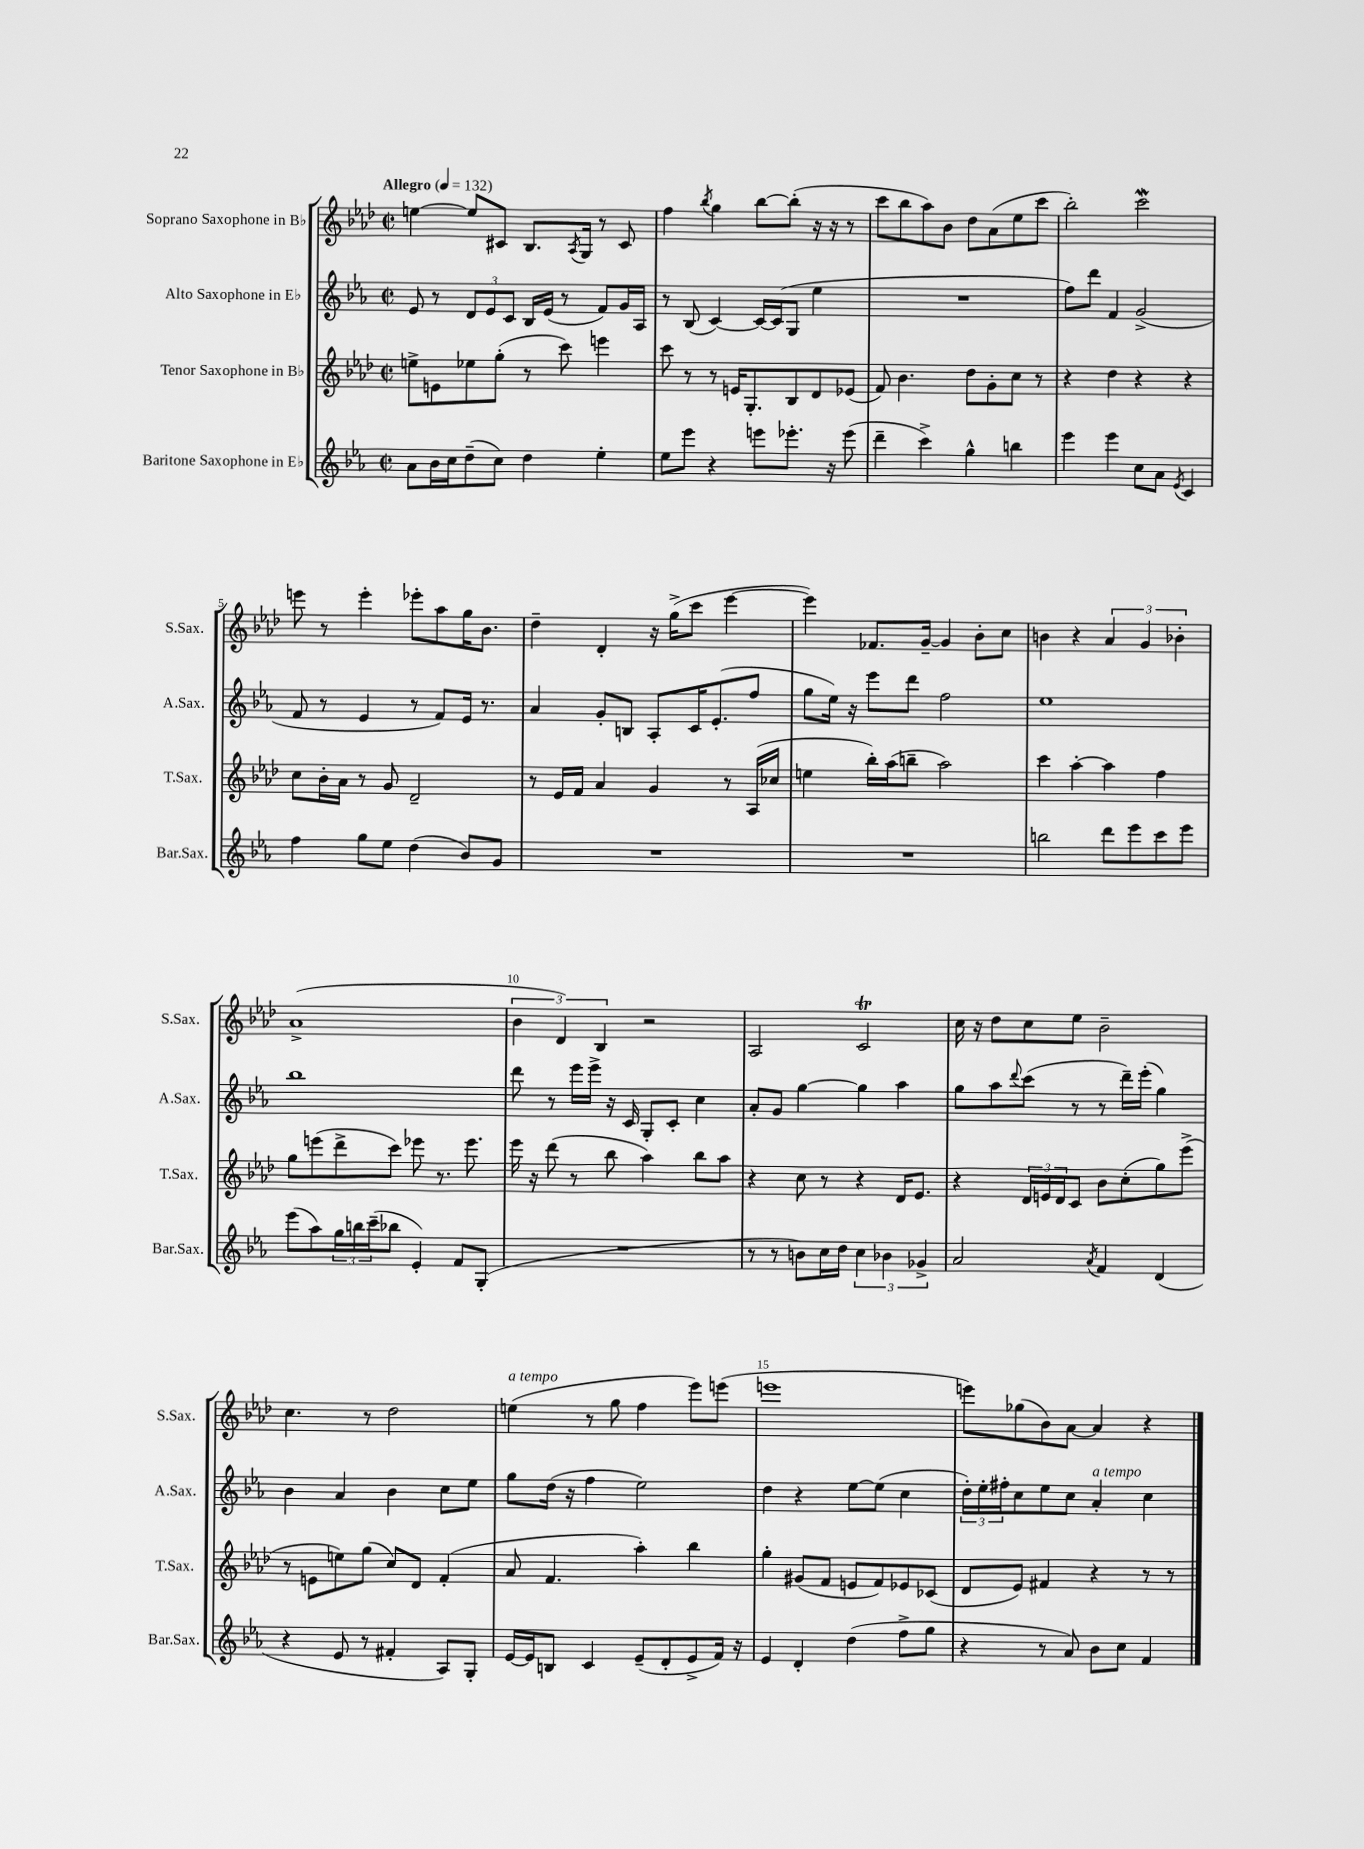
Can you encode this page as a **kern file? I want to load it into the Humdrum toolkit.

**kern	**kern	**kern	**kern
*part4	*part3	*part2	*part1
*staff4	*staff3	*staff2	*staff1
*I"Baritone Saxophone in E♭	*I"Tenor Saxophone in B♭	*I"Alto Saxophone in E♭	*I"Soprano Saxophone in B♭
*I'Bar.Sax.	*I'T.Sax.	*I'A.Sax.	*I'S.Sax.
*clefG2	*clefG2	*clefG2	*clefG2
*k[b-e-a-]	*k[b-e-a-d-]	*k[b-e-a-]	*k[b-e-a-d-]
*M2/2	*M2/2	*M2/2	*M2/2
*met(c|)	*met(c|)	*met(c|)	*met(c|)
*MM132	*MM132	*MM132	*MM132
=1	=1	=1	=1
!	!	!	!LO:TX:a:B:t=Allegro
8a-\L	8een^\L	8e-/	[4een\
16b-\L	8en\	8r	.
16cc\J	.	.	.
(8dd~\	8ee-X\	12d/L	8ee/L]
.	.	12e-/	.
8cc\J)	(8gg'\J	.	8c#X/J
.	.	12c/J	.
4dd\	8r	16B-/LL	8.B-/L
.	.	(16e-/JJ	.
.	8ccc\)	8r	.
.	.	.	8qA-/
.	.	.	16G/Jk
4ee-'\	4eeen\	8f/L)	8r
.	.	16g/L	8c#/
.	.	16A-/JJ	.
=2	=2	=2	=2
8ee-\L	8ccc\	8r	4ff\
8eee-\J	8r	(8B-/	.
.	.	.	8qbb-/
4r	8r	[4c/)	4gg\
.	16en/KL	.	.
.	8.G'/	.	.
8eeen\L	.	16c/LL_	[8bb-\L
.	.	(16c/J]	.
8.eee-X'\J	8B-/	8G/J	(8bb-'\J]
.	8d-/	4ee-\	16r
16r	.	.	16r
(8eee-\	(8e-X/J	.	8r
=3	=3	=3	=3
4ddd~\	8f/)	1r	8ccc\L
.	4.b-\	.	8bb-\
4ccc^\)	.	.	8aa-\)
.	.	.	8b-\J
4gg^^\	8dd-\L	.	8dd-\L
.	8g'\	.	(8a-\
4bbn\	8cc\J	.	8ee-\
.	8r	.	8ccc\J
=4	=4	=4	=4
4eee-\	4r	8ff\L)	2bb-'\)
.	.	8ddd\J	.
4eee-\	4dd-\	4f/	.
8cc\L	4r	(2g^/	2cccW\
8a-\J	.	.	.
8qe-/	.	.	.
4c/	4r	.	.
!!LO:LB:g=z
=5	=5	=5	=5
4ff\	8cc\L	8f/	8eeen\
.	16b-'\L	8r	8r
.	16a-\JJ	.	.
8gg\L	8r	4e-/	4eee'\
8ee-\J	8g/	.	.
(4dd\	2d-~/	8r	8eee-X'\L
.	.	8f/L)	8aa-\
8b-/L)	.	16e-/Jk	16gg\K
.	.	8.r	8.b-\J
8g/J	.	.	.
=6	=6	=6	=6
1r	8r	4a-/	4dd-~\
.	16e-/LL	.	.
.	16f/JJ	.	.
.	4a-/	8g'/L	4d-'/
.	.	8Bn/J	.
.	4g/	8A-'/L	16r
.	.	.	(16gg^\KL
.	.	16c/K	8ccc\J
.	.	(8.e-'/	.
.	8r	.	[4eee-\
.	(16A-/LL	8ff/J	.
.	16cc-X/JJ	.	.
=7	=7	=7	=7
1r	4een\	8gg\L	4eee-\])
.	.	16ee-\Jk)	.
.	.	16r	.
.	16bb-'\LL)	8eee-\L	8.f-X/L
.	(16aa-\J	.	.
.	8bbn~\J	8ddd\J	.
.	.	.	[16g~/Jk
.	2aa-\)	2ff\	4g/]
.	.	.	8b-'\L
.	.	.	8cc\J
=8	=8	=8	=8
2bbn\	4ccc\	1ee-	4bn\
.	[4aa-'\	.	4r
8ddd\L	4aa-\]	.	6a-/
8eee-\	.	.	.
.	.	.	6g/
8ccc\	4ff\	.	.
.	.	.	6b-X'\
8eee-\J	.	.	.
!!LO:LB:g=z
=9	=9	=9	=9
(8eee-\L	8gg\L	1bb-	(1a-^
8aa-\)	(8eeen\	.	.
24gg\L	8ddd-^\	.	.
24bbn\	.	.	.
(24ccc~\J	.	.	.
8bb-X\J	8ccc\J)	.	.
4e-'/)	8eee-X\	.	.
.	8.r	.	.
8f/L	.	.	.
.	8.eee-\	.	.
(8G'/J	.	.	.
=10	=10	=10	=10
1r	16eee-\	8ddd\	6b-\
.	16r	.	.
.	(8ddd-\	8r	.
.	.	.	6d-/)
.	8r	16eee-\LL	.
.	.	16eee-^\JJ	.
.	.	.	6B-/
.	8bb-\	16r	.
.	.	16c/	.
.	4aa-\)	8G'/L	2r
.	.	8c'/J	.
.	8bb-\L	4cc\	.
.	8aa-\J	.	.
=11	=11	=11	=11
8r	4r	8a-'/L	2A-/
8r	.	8g/J	.
8bn\L)	8cc\	[4gg\	.
16cc\L	8r	.	.
16dd\JJ	.	.	.
6cc\	4r	4gg\]	2ct/
6b-X\	.	.	.
.	16d-/KL	4aa-\	.
.	8.e-/J	.	.
6g-X^/	.	.	.
=12	=12	=12	=12
2a-/	4r	8gg\L	16cc\
.	.	.	16r
.	.	8aa-\	8dd-\L
.	.	8qqddd/	.
.	24d-/LL	(8ccc\J	8cc\
.	24en/	.	.
.	24d-/J	.	.
.	8c/J	8r	8ee-\J
8qa-/	.	.	.
4f/	8b-\L	8r	2b-~\
.	(8cc'\	16ddd~\LL)	.
.	.	(16eee-'\JJ	.
(4d/	8gg\)	4gg\)	.
.	(8eee-^\J	.	.
!!LO:LB:g=z
=13	=13	=13	=13
4r	8r	4b-\	4.cc\
.	8en\L	.	.
8e-/	8een\)	4a-/	.
8r	(8gg\J	.	8r
4f#X'/	8cc/L)	4b-\	2dd-\
.	8d-/J	.	.
8A-/L)	(4f'/	8cc\L	.
8G'/J	.	8ee-\J	.
=14	=14	=14	=14
!	!	!	!LO:TX:a:i:t=a tempo
[16e-/LL	8a-/	8gg\L	(4een\
16e-/J]	.	.	.
8Bn/J	4.f/	(16dd\Jk	.
.	.	16r	.
4c/	.	4ff\	8r
.	.	.	8gg\
(8e-~/L	4aa-'\)	2ee-\)	4ff\
8d'/	.	.	.
8e-^/	4bb-\	.	8eee-\L)
16f/Jk)	.	.	(8eeen\J
16r	.	.	.
=15	=15	=15	=15
4e-/	4gg'\	4dd\	1eeen
4d'/	(8g#X/L	4r	.
.	8f/J	.	.
(4dd\	8en/L	[8ee-\L	.
.	8f/)	(8ee-\J]	.
8ff^\L	8e-X/	4cc\	.
8gg\J	(8c-X/J	.	.
=16	=16	=16	=16
4r	8d-/L	24dd'\LL)	8eeen\L)
.	.	24ee-'\	.
.	.	24ff#X'\J	.
.	8e-/J)	8cc\	(8gg-X\
8r	4f#X/	8ee-\	8b-\)
8a-/)	.	8cc\J	[8a-\J
!	!	!LO:TX:a:i:t=a tempo	!
8b-\L	4r	4a-'/	4a-/]
8cc\J	.	.	.
4f/	8r	4cc\	4r
.	8r	.	.
==	==	==	==
*-	*-	*-	*-
